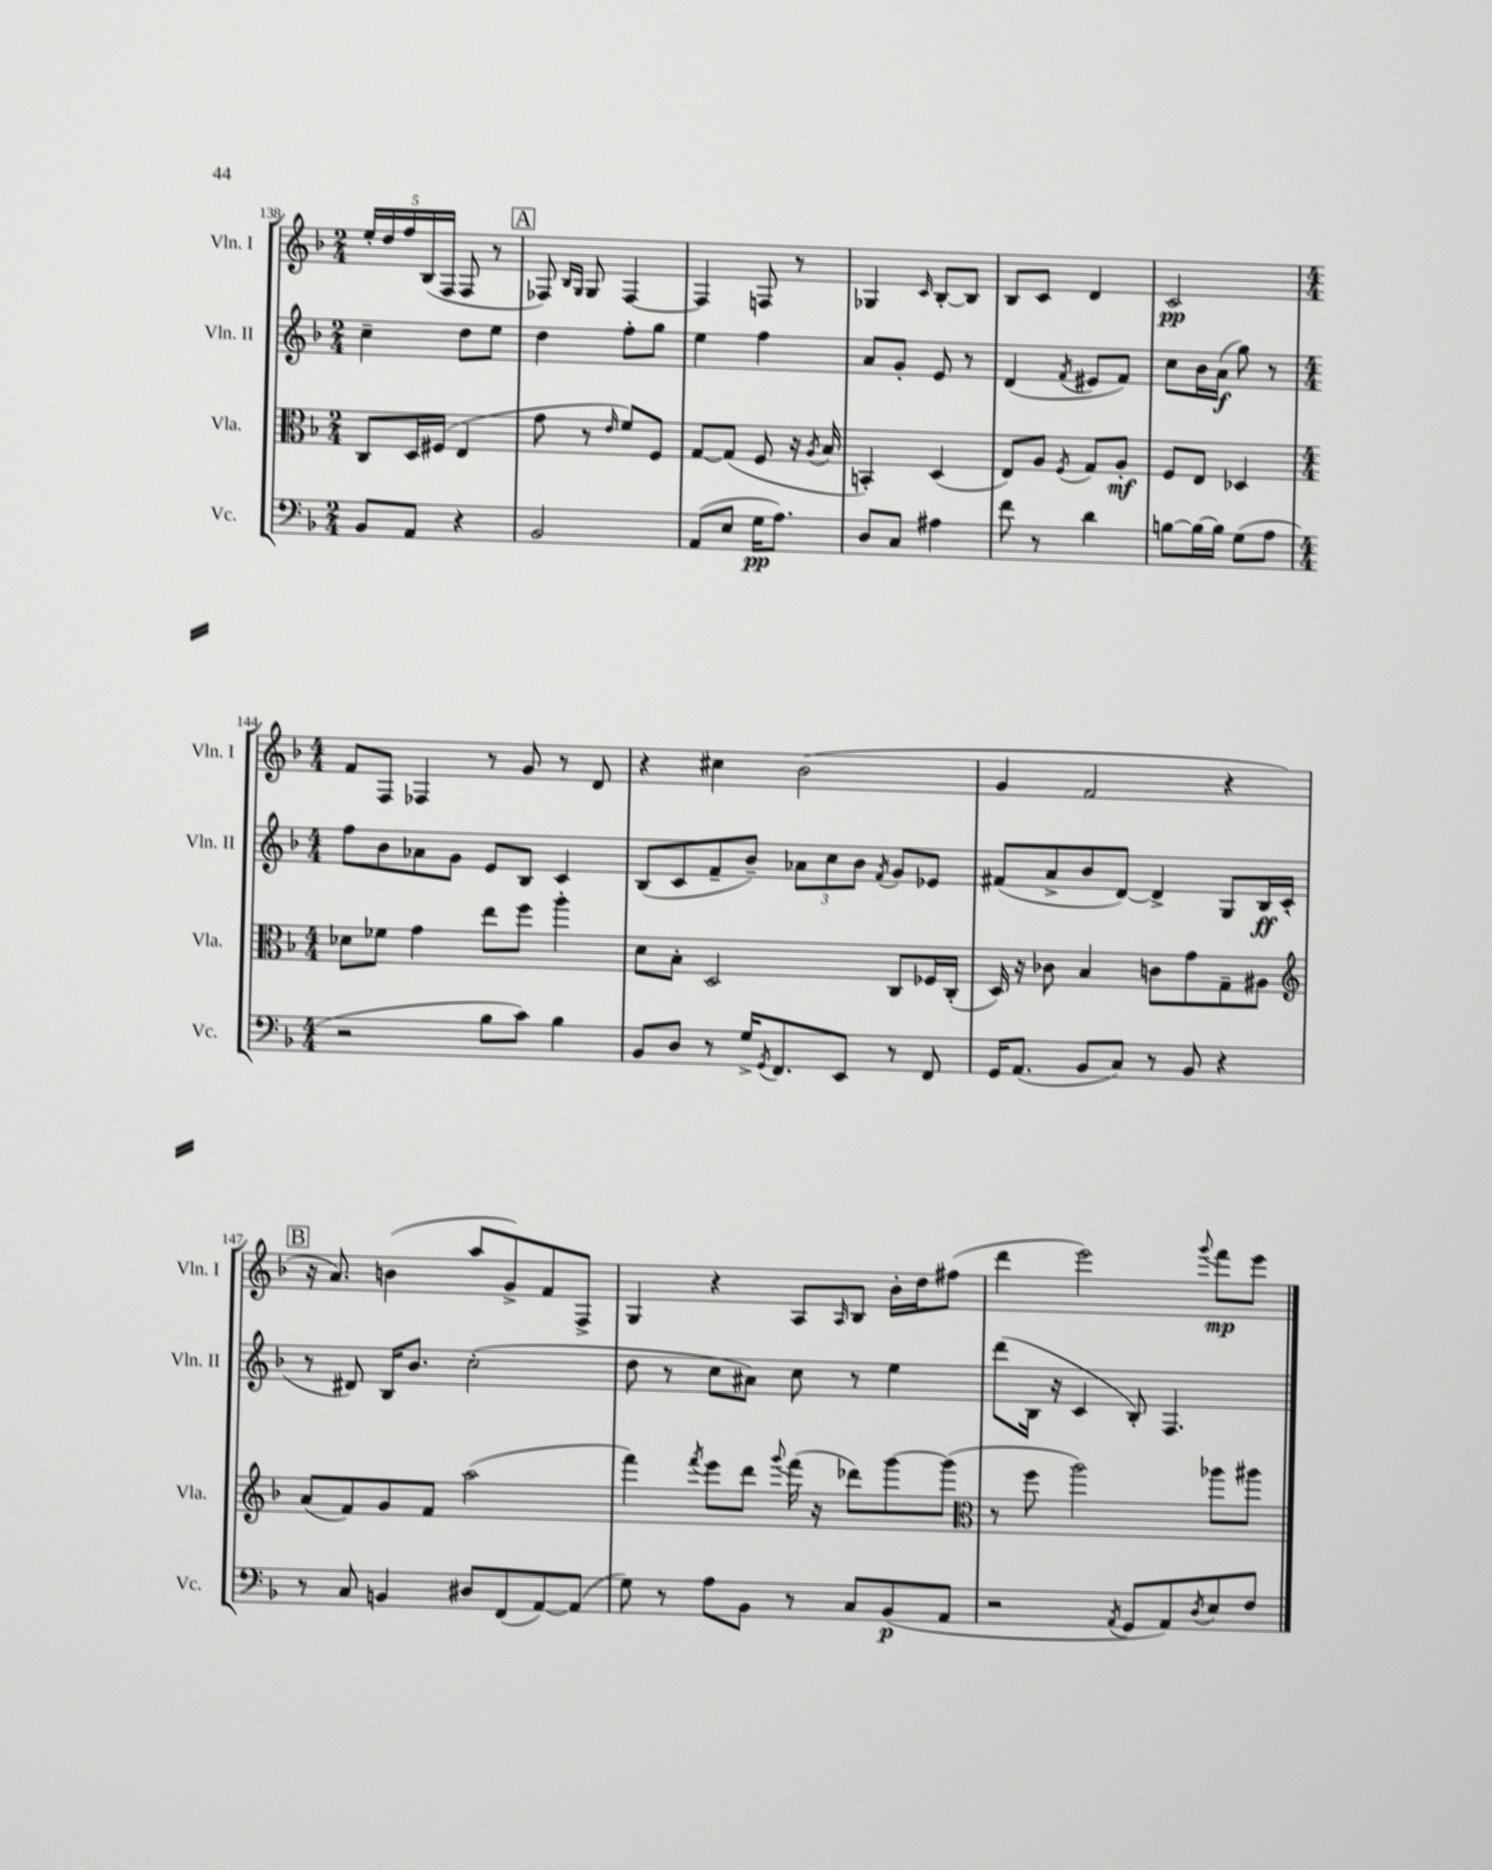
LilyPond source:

<<
\new StaffGroup <<
\new Staff = "s0" \with { instrumentName = "Vln. I" shortInstrumentName = "Vln. I" } {
    \clef treble \key f \major \numericTimeSignature \time 2/4
    \tuplet 5/4 { e''16-. d''16 f''16 bes16( f16 } f8 r8 |
    \mark \markup { \box "A" } fes8) \grace { bes16 g16 } g8 fes4~ |
    fes4 f8 r8 |
    ges4 \grace { c'16 } bes8~-. bes8 |
    bes8 c'8 d'4 |
    c'2\pp |
    \numericTimeSignature \time 4/4 f'8 f8 fes4 r8 g'8 r8 d'8 |
    r4 cis''4 bes'2( |
    g'4 f'2 r4 |
    \mark \markup { \box "B" } r16 a'8.) b'4( a''8 g'8->) f'8 f8-> |
    g4 r4 a8 \grace { a16 } bes8 bes'16-. d''16 fis''8( |
    d'''4 e'''2) \appoggiatura { g'''8 } f'''8\mp e'''8 \bar "|." |
}
\new Staff = "s1" \with { instrumentName = "Vln. II" shortInstrumentName = "Vln. II" } {
    \clef treble \key f \major \numericTimeSignature \time 2/4
    c''4-- d''8 e''8 |
    \mark \markup { \box "A" } d''4 f''8-. g''8 |
    e''4 f''4 |
    a'8 g'8-. e'8 r8 |
    d'4( \acciaccatura { f'8 } eis'8 f'8) |
    c''8 bes'16 a'16\f( g''8) r8 |
    \numericTimeSignature \time 4/4 f''8 bes'8 aes'8 g'8 e'8 bes8 c'4 |
    bes8( c'8 f'8-- bes'8--) \tuplet 3/2 { aes'8 c''8 bes'8 } \acciaccatura { f'8 } g'8 ees'8 |
    fis'8( a'8-> bes'8 d'8~) d'4-> g8 bes16\ff c'16-.( |
    \mark \markup { \box "B" } r8 dis'8) bes16 bes'8. c''2-.( |
    d''8 r8 c''8 ais'8) c''8 r8 e''4 |
    d'''8( bes16 r16 c'4 bes8-.) f4. \bar "|." |
}
\new Staff = "s2" \with { instrumentName = "Vla." shortInstrumentName = "Vla." } {
    \clef alto \key f \major \numericTimeSignature \time 2/4
    c8 d16 fis16( e4 |
    \mark \markup { \box "A" } g'8 r8 \grace { e'16 } f'8) f8 |
    g8~ g8( f8 r16 \acciaccatura { a8 } bes16 |
    b,4-.) d4( |
    e8) a8 \acciaccatura { f8 } g8 a8-.\mf |
    f8 e8 des4 |
    \numericTimeSignature \time 4/4 des'8 fes'8 g'4 e''8 f''8 a''4-. |
    d'8 bes8-. d2 c8 fes16 c16-.( |
    d16) r16 ces'8 bes4 c'8 g'8 g8-- ais8 |
    \mark \markup { \box "B" } \clef treble a'8( f'8) g'8 f'8 a''2( |
    f'''4) \acciaccatura { f'''8 } e'''8 d'''8 \appoggiatura { g'''8 } f'''16( r16 des'''8) g'''8~ g'''8( |
    \clef alto r8 f''8 a''2) aes''8 ais''8 \bar "|." |
}
\new Staff = "s3" \with { instrumentName = "Vc." shortInstrumentName = "Vc." } {
    \clef bass \key f \major \numericTimeSignature \time 2/4
    bes,8 a,8 r4 |
    \mark \markup { \box "A" } bes,2 |
    a,8( e8 g16\pp a8.) |
    d8 c8 ais4 |
    f'8 r8 d'4 |
    b8~ b16~ b16 g8( a8 |
    \numericTimeSignature \time 4/4 r2 bes8 c'8) bes4 |
    bes,8 d8 r8 g16-> \acciaccatura { g,8 } f,8. e,8 r8 f,8 |
    g,16 a,8.( bes,8 c8) r8 bes,8 r4 |
    \mark \markup { \box "B" } r8 c8 b,4 dis8 f,8( a,8~) a,8( |
    g8) r8 a8 bes,8 r8 c8 bes,8\p( a,8 |
    r2 \acciaccatura { a,8 } g,8 a,8) \acciaccatura { d8 } e8 f8 \bar "|." |
}
>>
>>
\layout { \context { \Score currentBarNumber = #138 } }
